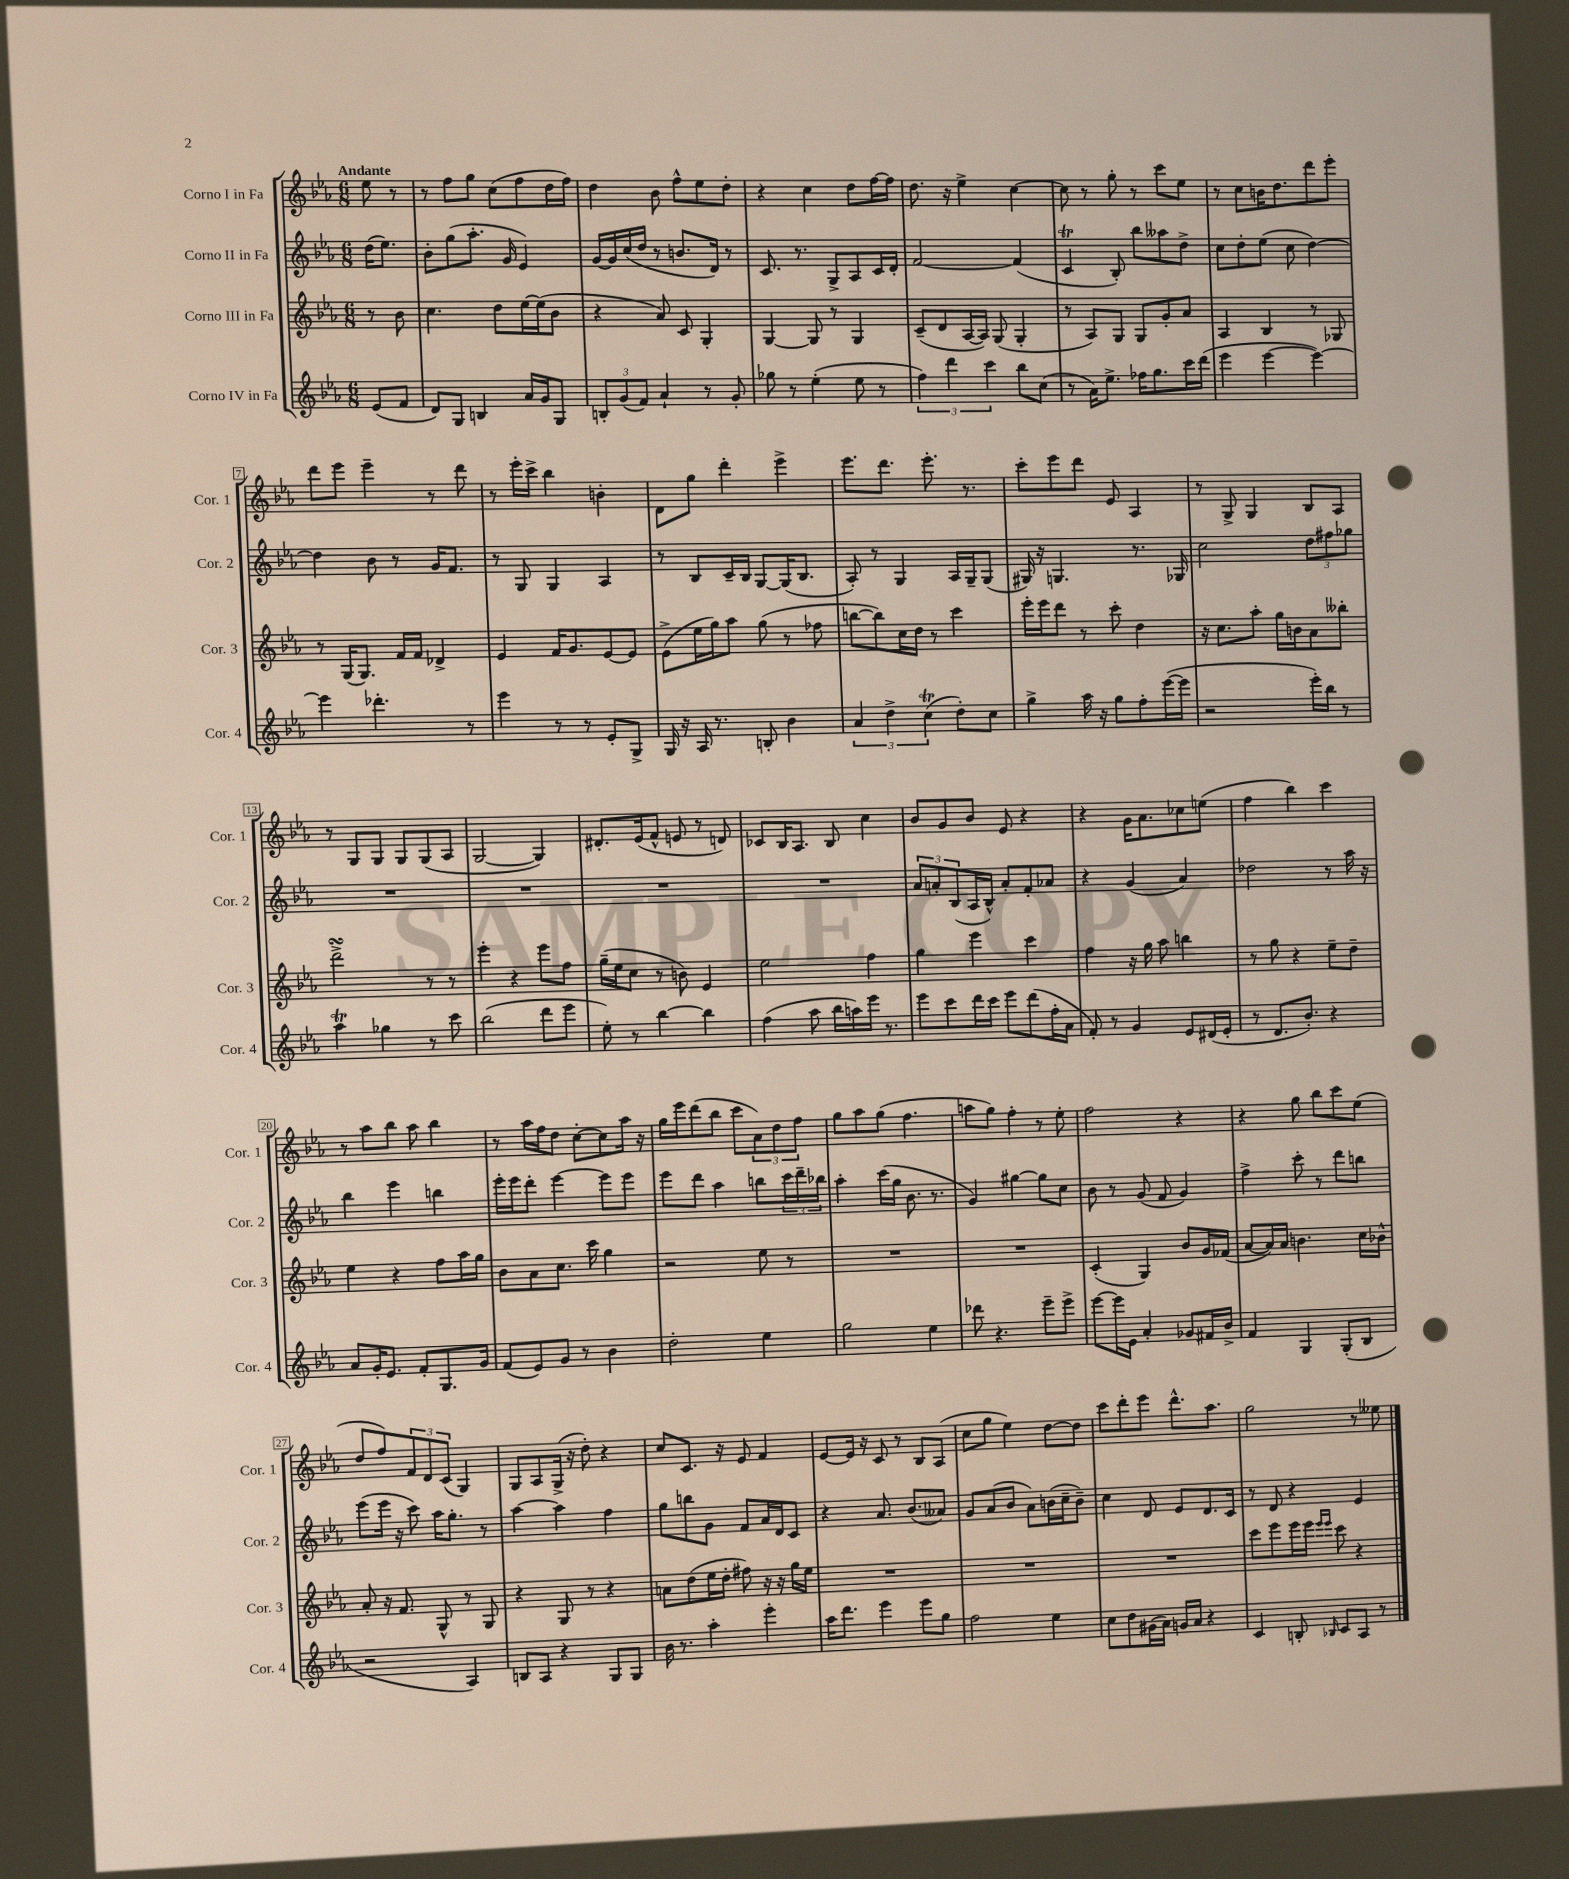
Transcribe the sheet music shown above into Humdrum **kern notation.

**kern	**kern	**kern	**kern
*part4	*part3	*part2	*part1
*staff4	*staff3	*staff2	*staff1
*I"Corno IV in Fa	*I"Corno III in Fa	*I"Corno II in Fa	*I"Corno I in Fa
*I'Cor. 4	*I'Cor. 3	*I'Cor. 2	*I'Cor. 1
*clefG2	*clefG2	*clefG2	*clefG2
*k[b-e-a-]	*k[b-e-a-]	*k[b-e-a-]	*k[b-e-a-]
*M6/8	*M6/8	*M6/8	*M6/8
=	=	=	=
!	!	!	!LO:TX:a:B:t=Andante
(8e-/L	8r	(16dd\KL	8ee-\
.	.	8.ee-\J)	.
8f/J	8b-\	.	8r
=1	=1	=1	=1
8d/L)	4.cc\	8b-'\L	8r
8G/J	.	(8gg\	8ff\L
4Bn/	.	8.aa-'\J	8gg\J
.	8dd\L	.	(8cc\L
.	.	16g/	.
16a-/LL	[16ee-\L	4e-/)	8ff\
16g/J	(16ee-\J]	.	.
8G/J	8b-\J	.	16dd\L
.	.	.	16ff\JJ)
=2	=2	=2	=2
12Bn'/L	4r	[16g/LL	4dd\
.	.	16g/]	.
(12g/	.	.	.
.	.	(16cc/	.
12f/J)	.	.	.
.	.	16dd/JJ	.
4a-`/	8a-/)	8r	8b-\
.	8c/	8.bn/L	8ff^^\L
8r	4G'/	.	8ee-\
.	.	16d/Jk)	.
8g'/	.	8r	8dd'\J
=3	=3	=3	=3
8gg-X\	[4G/	8.c/	4r
8r	.	.	.
.	.	8.r	.
(4ee-'\	8G/]	.	4cc\
.	8r	8G^/L	.
8ee-\	4G/	8A-/	8dd\L
8r	.	16c/L	[16ff\L
.	.	16d'/JJ	16ff\JJ]
=4	=4	=4	=4
6ff\)	(8c~/L	[2f/	8.dd\
.	8d/	.	.
6ddd\	.	.	.
.	.	.	16r
.	[16A-/L	.	4ee-^\
.	16A-/JJ])	.	.
6ccc\	.	.	.
.	(8G/	.	.
8bb-\L	4G'/	(4f/]	[4cc\
(8cc\J	.	.	.
=5	=5	=5	=5
8r	8r	4cT/	8cc\]
16a-\KL)	8A-/L)	.	8r
8.ee-^\J	.	.	.
.	8G/J	8B-'/)	8gg'\
16ff-X\KL	8G/L	8bb-\L	8r
8.gg\	.	.	.
.	8g'/	8aa--X\	8ccc\L
16ccc\L	8a-/J	8dd^\J	8ee-\J
(16ddd\JJ	.	.	.
=6	=6	=6	=6
4eee-\	4A-/	8cc\L	8r
.	.	8dd'\	8cc\L
[4eee-\	4B-/	(8ee-\J	16bn\K
.	.	.	8.dd\
.	.	8cc\	.
4eee-\_)	8r	[4dd\)	8ddd\
.	8G-X/	.	8eee-'\J
!!LO:LB:g=z
=7	=7	=7	=7
4eee-\]	8r	4dd\]	8ddd\L
.	(16G/KL	.	8eee-\J
.	8.G/J)	.	.
4.ddd-X'\	.	8b-\	4eee-~\
.	16f/LL	8r	.
.	16f/JJ	.	.
.	4d-X^/	16g/KL	8r
.	.	8.f/J	.
8r	.	.	8ddd\
=8	=8	=8	=8
4eee-\	4e-/	8r	8r
.	.	8G/	16eee-'\LL
.	.	.	16ccc^\JJ
8r	16f/KL	4G/	4bb-\
.	8.g/	.	.
8r	.	.	.
8e-'/L	[8e-/	4A-/	4bn'\
8G^/J	8e-/J]	.	.
=9	=9	=9	=9
16G/	(8e-^\L	8r	8d\L
16r	.	.	.
16A-/	16ee-\L	8B-/L	8gg\J
8.r	16gg\J)	.	.
.	8aa-\J	16c~/L	4ddd'\
.	.	16B-/JJ	.
8Bn'/	(8gg\	[8G/L	.
4b-\	8r	(16G/K]	4eee-^\
.	.	8.B-/J	.
.	8ff-X\	.	.
=10	=10	=10	=10
6a-/	[8bbn\L	8A-'/)	8.eee-\L
.	8bb\])	8r	.
6dd^\	.	.	.
.	.	.	8.ddd\J
.	16cc\L	4G/	.
.	16dd\JJ	.	.
(6ccT\	.	.	.
.	8r	.	8.eee-'\
8dd'\L)	4ccc\	16A-/LL	.
.	.	16G~/J	8.r
8cc\J	.	(8G/J	.
=11	=11	=11	=11
4gg^\	16eee-'\LL	16G#X/)	8ccc'\L
.	16eee-\J	16r	.
.	8ddd\J	4.Gn/	8eee-\
16aa-\	8r	.	8ddd\J
16r	.	.	.
8gg\L	8ccc'\	.	8e-/
8ff'\	4dd\	8.r	4A-/
([16eee-\L	.	.	.
16eee-\JJ]	.	16G-X/	.
=12	=12	=12	=12
2r	16r	2cc\	8r
.	8.cc\L	.	.
.	.	.	8G^/
.	8aa-'\J	.	4G/
.	16gg\LL	.	.
.	16bn\J	.	.
16eee-'\LL)	8a-\	12dd\L	8B-/L
16bb-\JJ	.	.	.
.	.	12ff#X\	.
8r	8bb--X'\J	.	8A-/J
.	.	12gg-X\J	.
!!LO:LB:g=z
=13	=13	=13	=13
4aa-T\	2dddsSsS^\	2.r	8r
.	.	.	8G/L
4gg-X\	.	.	8G/J
.	.	.	8G/L
8r	8r	.	(8G/
8ccc\	8r	.	8A-/J
=14	=14	=14	=14
(2bb-\	4eee-'\	2.r	[2G/
.	4r	.	.
8ddd\L	8eee-\L	.	4G/])
8eee-\J	8ff\J	.	.
=15	=15	=15	=15
8ee-'\)	(16gg~\LL	2.r	8.d#X'/L
.	16ee-\J	.	.
8r	8cc\J	.	.
.	.	.	(16e-/k
[4bb-\	8r	.	8f^^/J
.	8bn\)	.	8en/
4bb-\]	4e-/	.	8r
.	.	.	8dn/)
=16	=16	=16	=16
(4ff\	2ee-\	2.r	8c-X/L
.	.	.	16B-/K
.	.	.	8.A-/J
8aa-\	.	.	.
16bb-\LL	.	.	8B-/
16aan\)	.	.	.
16eee-\JJ	4ff\	.	4cc\
8.r	.	.	.
=17	=17	=17	=17
8eee-\L	4gg\	12a-/L	8b-/L
.	.	12an'/	.
8ccc\	.	.	8g/
.	.	(12B-/	.
16ddd\L	4eee-\	16A-/L	8b-/J
16ccc\JJ	.	16B-^^/JJ)	.
8eee-\L	.	8a'/L	8e-/
(8ddd\	4ccc\	8f'/	4r
16ff'\L	.	8a-X/J	.
16a-\JJ	.	.	.
=18	=18	=18	=18
8f'/)	4ff\	4r	4r
8r	.	.	.
4g/	16r	(4g/	16g\KL
.	16gg\	.	8.a-\
.	8aa-\	.	.
8e-/L	4bbn\	4a-/)	8cc-X\
(16d#X/L	.	.	(8een\J
16e-'/JJ	.	.	.
=19	=19	=19	=19
8r	8r	2dd-X\	4ff\
8.d/L	8gg\	.	.
.	4r	.	4bb-\)
8.b-'/J)	.	.	.
4r	8ee-~\L	8r	4ccc\
.	8dd~\J	16aa-\	.
.	.	16r	.
!!LO:LB:g=z
=20	=20	=20	=20
8a-/L	4ee-\	4bb-\	8r
16g'/K	.	.	8aa-\L
8.e-/J	.	.	.
.	4r	4eee-\	8bb-\J
8f'/L	.	.	8aa-\
8.G/	8ff\L	4bbn\	4bb-\
.	16aa-\L	.	.
16g/Jk	16gg\JJ	.	.
=21	=21	=21	=21
(8f/L	8b-\L	16eee-'\LL	8r
.	.	16eee-\J	.
8e-/)	8a-\	8ddd'\J	16aa-\LL
.	.	.	16ff\J
8g/J	8.cc\J	[4eee-\	8dd\J
8r	.	.	[8cc'\L
.	16ccc\	.	.
4b-\	4gg\	8eee-\L]	8cc\]
.	.	8eee-\J	16aa-\Jk
.	.	.	16r
=22	=22	=22	=22
2dd'\	2r	8eee-\L	16gg\LL
.	.	.	16eee-\J
.	.	8ddd\J	(8ddd\
.	.	4aa-\	8bb-\J
.	.	.	8ccc\L
4ee-\	8ee-\	8bbn\L	12a-\)
.	.	.	12dd\
.	8r	24ccc\L	.
.	.	24ddd~\	12ff\J
.	.	24bb-X\JJ	.
=23	=23	=23	=23
2gg\	2.r	4aa-'\	8gg\L
.	.	.	8aa-\
.	.	(16ccc\LL	(8gg\J
.	.	16gg\JJ	.
.	.	8.b-\	4.ff\
4ee-\	.	.	.
.	.	8.r	.
=24	=24	=24	=24
8ddd-X\	2.r	4g/)	8aan\L
4.r	.	.	8gg\J)
.	.	[4gg#X\	4ff'\
8eee-~\L	.	8gg#\L]	8r
8eee-^\J	.	8cc\J	8ee-'\
=25	=25	=25	=25
[8eee-\L	(4c'/	8b-\	2ff\
16eee-\L]	.	8r	.
16e-\JJ	.	.	.
4a-'/	4G/)	(8g/	.
.	.	8f/	.
8g-X/L	8b-/L	4g/)	4r
16f#X/L	16g/L	.	.
16b-^/JJ	(16f-X/JJ	.	.
=26	=26	=26	=26
4f/	[8a-/L	4ff^\	4r
.	16a-/L])	.	.
.	16a-/JJ	.	.
4G/	4.bn\	8ccc'\	8gg\
.	.	8r	8bb-\L
(8G'/L	.	8ddd\L	8ccc\
8B-/J	16cc\LL	8bbn\J	(8ee-\J
.	16b-X^^\JJ	.	.
!!LO:LB:g=z
=27	=27	=27	=27
2r	8a-'/	(8eee-\L	8dd/L
.	16r	16eee-\Jk	8ff/)
.	8.f/	16r	.
.	.	8ccc\)	12f/
.	.	.	12d/
.	8G^^/	16aa-\KL	.
.	.	.	(12c/J
.	.	8.gg'\J	.
4A-/)	8r	.	4G/)
.	8G/	8r	.
=28	=28	=28	=28
8Bn/L	4r	[4aa-\	8G/L
8A-/J	.	.	8A-/
4r	8G/	4aa-\]	(16G^/Jk
.	.	.	16r
.	8r	.	8dd'\)
8G/L	4r	4ff\	4r
8G/J	.	.	.
=29	=29	=29	=29
16b-\	8an\L	8gg\L	8cc/L
8.r	.	.	.
.	(8dd\	8bbn\	8.c/J
4aa-'\	16ee-\L	8g\J	.
.	16dd'\JJ	.	16r
.	8ff#X\)	8f/L	8e-/
4eee-'\	16r	16a-/L	4f/
.	16r	16d/J	.
.	16gg\LL	8c/J	.
.	16ee-\JJ	.	.
=30	=30	=30	=30
16aa-\KL	2.r	4r	[8e-/L
8.ddd\J	.	.	.
.	.	.	16e-/Jk]
.	.	.	16r
4eee-\	.	8.a-/	8c/
.	.	.	8r
.	.	(8.b-/L	.
8eee-\L	.	.	8B-/L
8gg\J	.	8a--X/J)	(8A-/J
=31	=31	=31	=31
2ff\	2.r	8g/L	8cc\L
.	.	(8a-/	8gg\J
.	.	8b-/J	4ee-\)
.	.	8a-\L)	.
4ee-\	.	(16bn\L	[8dd\L
.	.	16cc~\J	.
.	.	8b~\J)	8dd\J]
=32	=32	=32	=32
8cc\L	2.r	4cc\	8ccc\L
8dd\	.	.	8ddd'\
(16g#X\L	.	8d/	8eee-\J
16a-\JJ)	.	.	.
16gn/LL	.	8e-/L	8.ddd^^\L
16a-/JJ	.	.	.
4r	.	8.d/	.
.	.	.	8.aa-\J
.	.	16c/Jk	.
=33	=33	=33	=33
4c/	8ccc\L	8r	2gg\
.	8eee-\	8d/	.
8Bn'/	16eee-\L	4r	.
.	16eee-\JJ	.	.
.	16qqeee-/LL	.	.
16qqB-X/	16qqeee-/JJ	.	.
8c/L	8ccc\	.	.
8A-/J	4r	4e-/	8r
8r	.	.	8ee--X\
==	==	==	==
*-	*-	*-	*-
